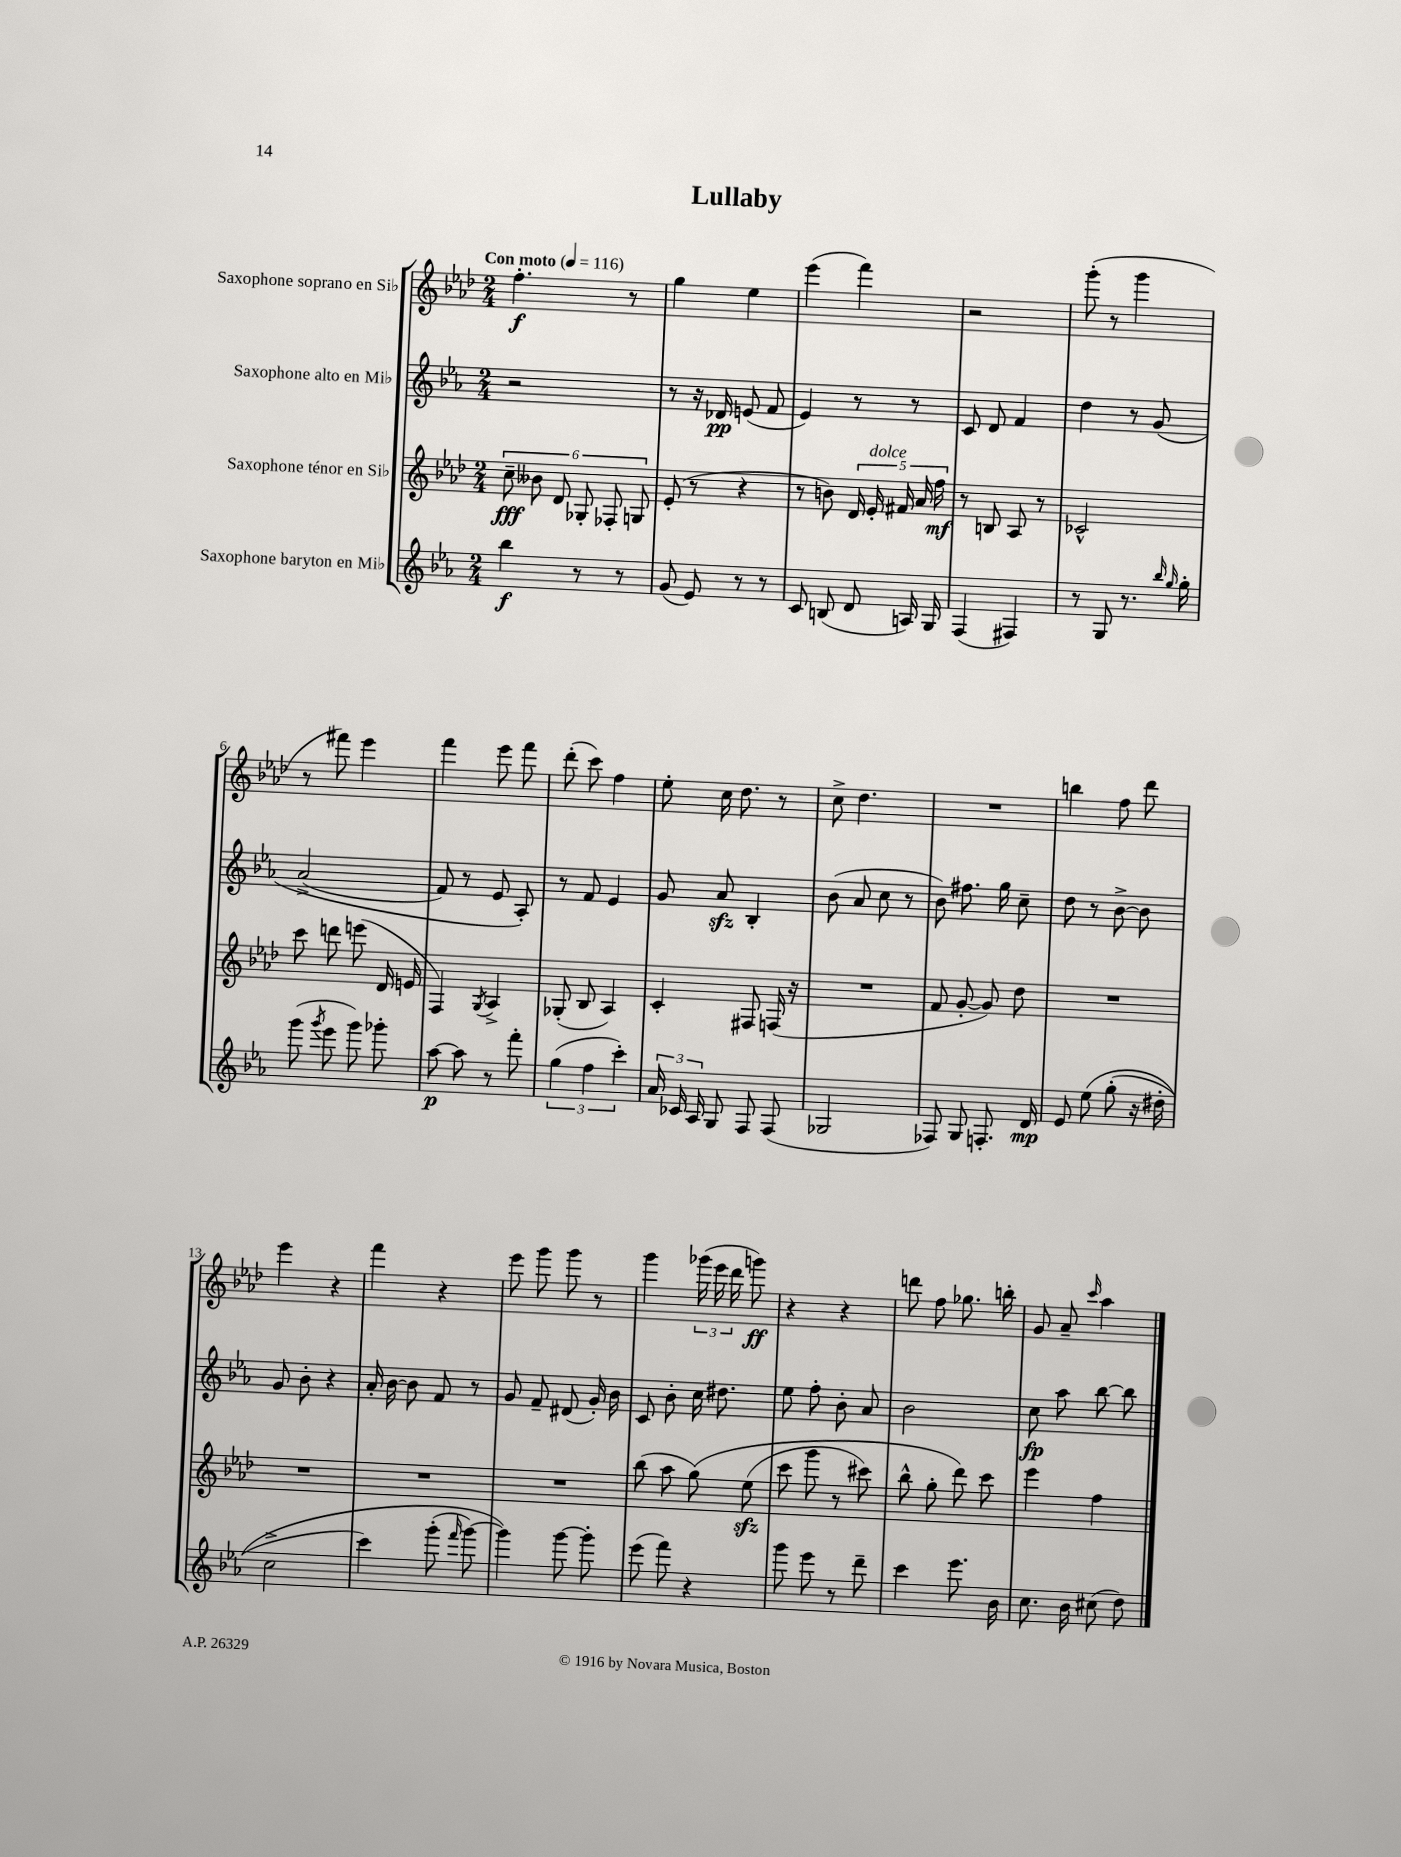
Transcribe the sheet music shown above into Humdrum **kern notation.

**kern	**dynam	**kern	**dynam	**kern	**dynam	**kern	**dynam
*part4	*part4	*part3	*part3	*part2	*part2	*part1	*part1
*staff4	*staff4	*staff3	*staff3	*staff2	*staff2	*staff1	*staff1
*I"Saxophone baryton en Mi♭	*	*I"Saxophone ténor en Si♭	*	*I"Saxophone alto en Mi♭	*	*I"Saxophone soprano en Si♭	*
*clefG2	*	*clefG2	*	*clefG2	*	*clefG2	*
*k[b-e-a-]	*	*k[b-e-a-d-]	*	*k[b-e-a-]	*	*k[b-e-a-d-]	*
*M2/4	*	*M2/4	*	*M2/4	*	*M2/4	*
*MM116	*	*MM116	*	*MM116	*	*MM116	*
=1	=1	=1	=1	=1	=1	=1	=1
!	!	!	!	!	!	!LO:TX:a:B:t=Con moto	!
4bb-\	f	12cc~\	fff	2r	.	4.ff'\	f
.	.	12b--X\	.	.	.	.	.
.	.	12d-/	.	.	.	.	.
8r	.	12G-X'/	.	.	.	.	.
.	.	12F-X'/	.	.	.	.	.
8r	.	.	.	.	.	8r	.
.	.	12Gn/	.	.	.	.	.
=2	=2	=2	=2	=2	=2	=2	=2
(8g/	.	(8e-'/	.	8r	.	4gg\	.
8e-/)	.	8r	.	16r	.	.	.
.	.	.	.	16d-X/	pp	.	.
8r	.	4r	.	(8en/	.	4ee-\	.
8r	.	.	.	8f/	.	.	.
=3	=3	=3	=3	=3	=3	=3	=3
8c/	.	8r	.	4e-/)	.	(4eee-\	.
(8Bn/	.	8bn\)	.	.	.	.	.
8d/	.	20d-/	.	8r	.	4fff\)	.
!	!	!LO:TX:a:i:t=dolce	!	!	!	!	!
.	.	20e-'/	.	.	.	.	.
.	.	20f#X/	.	.	.	.	.
16An/)	.	.	.	8r	.	.	.
.	.	20a-/	.	.	.	.	.
16G/	.	.	.	.	.	.	.
.	.	20ff\	mf	.	.	.	.
=4	=4	=4	=4	=4	=4	=4	=4
(4F/	.	8r	.	8c/	.	2r	.
.	.	8Bn/	.	8d/	.	.	.
4F#X/)	.	8A-/	.	4f/	.	.	.
.	.	8r	.	.	.	.	.
=5	=5	=5	=5	=5	=5	=5	=5
8r	.	2c-X^^/	.	4dd\	.	(8ggg'\	.
8G/	.	.	.	.	.	8r	.
8.r	.	.	.	8r	.	4ggg\	.
.	.	.	.	(8g/	.	.	.
16qqbb-/	.	.	.	.	.	.	.
16qqgg/	.	.	.	.	.	.	.
16gg'\	.	.	.	.	.	.	.
!!LO:LB:g=z
=6	=6	=6	=6	=6	=6	=6	=6
(8ggg\	.	8ccc\	.	(2a-^/	.	8r	.
8qggg/	.	.	.	.	.	.	.
8eee-\	.	8dddn\	.	.	.	8fff#X\)	.
8ggg\)	.	(8eeen\	.	.	.	4eee-\	.
8ggg-X'\	.	16d-/	.	.	.	.	.
.	.	16en/	.	.	.	.	.
=7	=7	=7	=7	=7	=7	=7	=7
[8aa-\	p	4F/)	.	8f/)	.	4fff\	.
8aa-\]	.	.	.	8r	.	.	.
.	.	8qG/	.	.	.	.	.
8r	.	4A-^/	.	8e-/	.	8eee-\	.
8fff'\	.	.	.	8A-'/)	.	8fff\	.
=8	=8	=8	=8	=8	=8	=8	=8
(6gg\	.	(8G-X'/	.	8r	.	(8ddd-'\	.
.	.	8B-/	.	8f/	.	8ccc\)	.
6ff\	.	.	.	.	.	.	.
.	.	4A-/)	.	4e-/	.	4ff\	.
6ccc'\)	.	.	.	.	.	.	.
=9	=9	=9	=9	=9	=9	=9	=9
24a-/	.	4c'/	.	8g/	.	8ee-'\	.
24c-X/	.	.	.	.	.	.	.
24A-/	.	.	.	.	.	.	.
8G/	.	.	.	8a-zz/	.	16cc\	.
.	.	.	.	.	.	8.dd-\	.
8F/	.	8F#X/	.	4B-'/	.	.	.
(8F/	.	(16Fn/	.	.	.	8r	.
.	.	16r	.	.	.	.	.
=10	=10	=10	=10	=10	=10	=10	=10
2G-X/	.	2r	.	(8b-\	.	8cc^\	.
.	.	.	.	8a-/	.	4.dd-\	.
.	.	.	.	8cc\	.	.	.
.	.	.	.	8r	.	.	.
=11	=11	=11	=11	=11	=11	=11	=11
8F-X/)	.	8f/	.	8b-\)	.	2r	.
8G/	.	[8g'/	.	8.ff#X\	.	.	.
8.Fn'/	.	8g/])	.	.	.	.	.
.	.	.	.	16gg\	.	.	.
.	.	8dd-\	.	8cc~\	.	.	.
16d/	mp	.	.	.	.	.	.
=12	=12	=12	=12	=12	=12	=12	=12
8e-/	.	2r	.	8dd\	.	4bbn\	.
(8ee-\	.	.	.	8r	.	.	.
(8gg'\	.	.	.	[8b-^\	.	8ff\	.
16r	.	.	.	8b-\]	.	8ddd-\	.
16dd#X'\	.	.	.	.	.	.	.
!!LO:LB:g=z
=13	=13	=13	=13	=13	=13	=13	=13
2cc^\	.	2r	.	8g/	.	4eee-\	.
.	.	.	.	8b-'\	.	.	.
.	.	.	.	4r	.	4r	.
=14	=14	=14	=14	=14	=14	=14	=14
4ccc\)	.	2r	.	16a-'/	.	4fff\	.
.	.	.	.	[16b-\	.	.	.
.	.	.	.	8b-\]	.	.	.
(8ggg'\	.	.	.	8f/	.	4r	.
16qqfff/	.	.	.	.	.	.	.
[8ggg\)	.	.	.	8r	.	.	.
=15	=15	=15	=15	=15	=15	=15	=15
4ggg\])	.	2r	.	8g/	.	8eee-\	.
.	.	.	.	8f~/	.	8ggg\	.
[8ggg\	.	.	.	(8d#X/	.	8ggg\	.
8ggg'\]	.	.	.	16g'/)	.	8r	.
.	.	.	.	16b-\	.	.	.
=16	=16	=16	=16	=16	=16	=16	=16
(8eee-\	.	(8bb-\	.	8c/	.	4ggg\	.
8fff\)	.	8aa-\	.	8b-'\	.	.	.
4r	.	(8gg\)	.	16cc\	.	(24ggg-X\	.
.	.	.	.	.	.	24eee-\	.
.	.	.	.	8.dd#X\	.	.	.
.	.	.	.	.	.	24ddd-\	.
.	.	(8ee-zz\	.	.	.	8gggn\)	ff
=17	=17	=17	=17	=17	=17	=17	=17
8ggg\	.	8ccc\	.	8ee-\	.	4r	.
8eee-\	.	8ggg\	.	8ff'\	.	.	.
8r	.	8r	.	8b-'\	.	4r	.
8ddd~\	.	8ccc#X\)	.	8a-/	.	.	.
=18	=18	=18	=18	=18	=18	=18	=18
4ccc\	.	8bb-^^\	.	2b-\	.	8dddn\	.
.	.	8gg'\	.	.	.	8ff\	.
8.eee-\	.	8ddd-\)	.	.	.	8.gg-X\	.
.	.	8ccc\	.	.	.	.	.
16b-\	.	.	.	.	.	16bbn'\	.
=19	=19	=19	=19	=19	=19	=19	=19
8.cc\	.	4eee-\	.	8cc\	fp	8g/	.
.	.	.	.	8aa-\	.	8a-~/	.
16b-\	.	.	.	.	.	.	.
.	.	.	.	.	.	16qqccc/	.
(8cc#X\	.	4ff\	.	[8bb-\	.	4aa-\	.
8dd\)	.	.	.	8bb-\]	.	.	.
==	==	==	==	==	==	==	==
*-	*-	*-	*-	*-	*-	*-	*-
